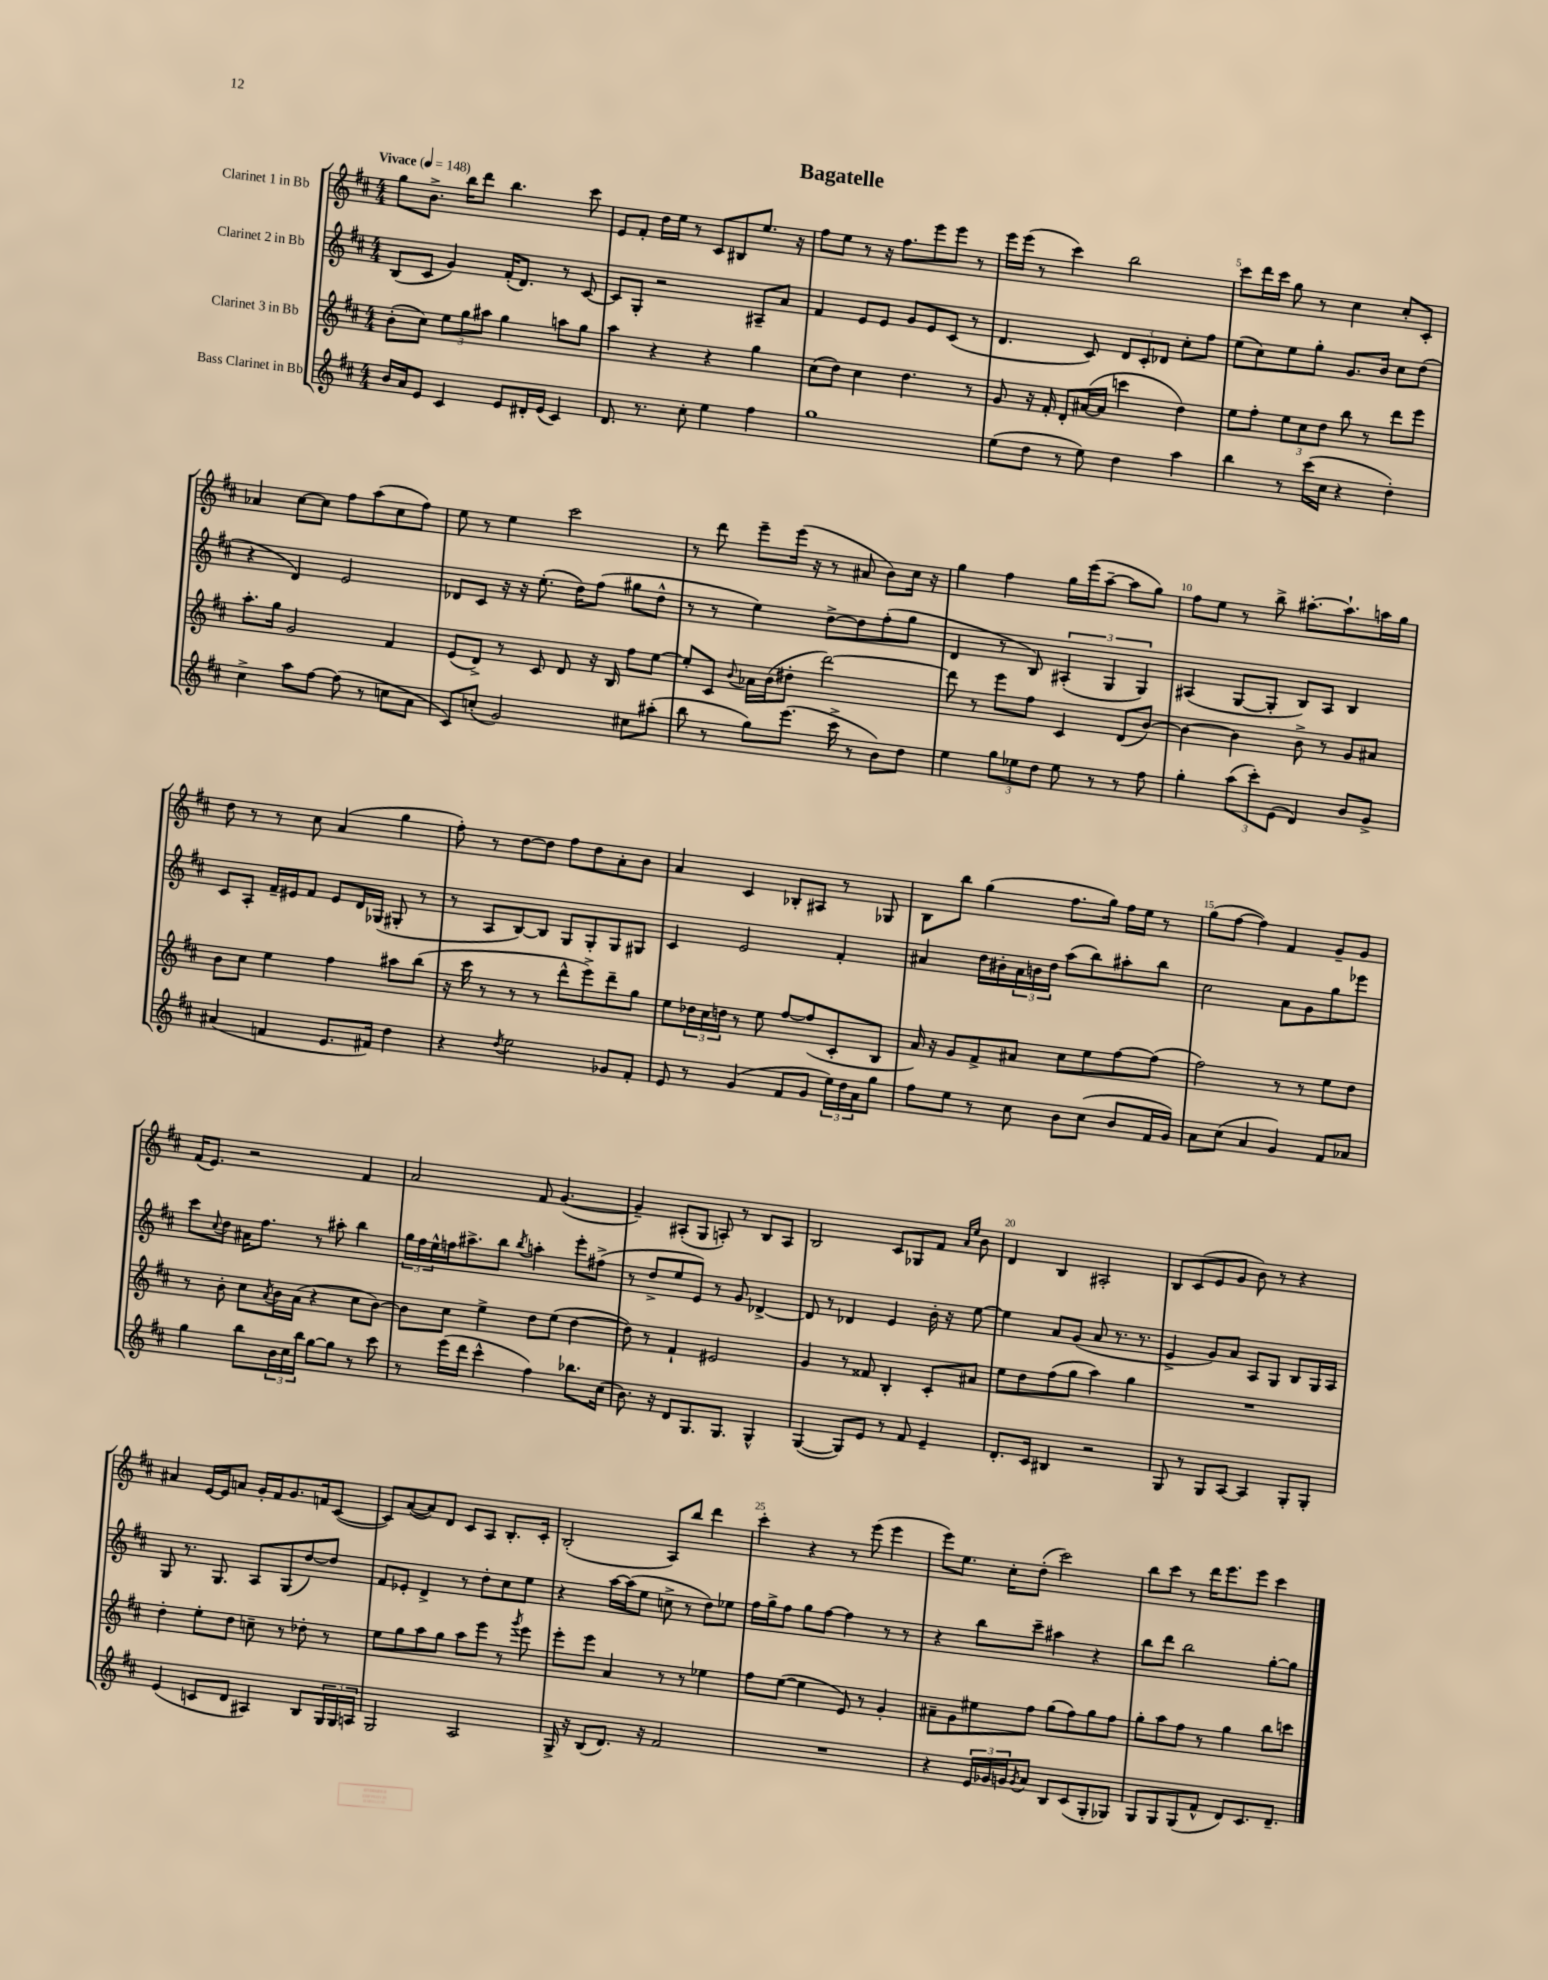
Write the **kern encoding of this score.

**kern	**kern	**kern	**kern
*part4	*part3	*part2	*part1
*staff4	*staff3	*staff2	*staff1
*I"Bass Clarinet in Bb	*I"Clarinet 3 in Bb	*I"Clarinet 2 in Bb	*I"Clarinet 1 in Bb
*clefG2	*clefG2	*clefG2	*clefG2
*k[f#c#]	*k[f#c#]	*k[f#c#]	*k[f#c#]
*M4/4	*M4/4	*M4/4	*M4/4
*MM148	*MM148	*MM148	*MM148
=1	=1	=1	=1
!	!	!	!LO:TX:a:B:t=Vivace
16b/LL	(8b'\L	(8B/L	8gg\L
16a/J	.	.	.
8e/J	8cc#\J)	8c#/J	8.b^\J
4c#/	12ee\L	4g/)	.
.	.	.	16bb\KL
.	12gg\	.	.
.	.	.	8ddd\J
.	12aa#X\J	.	.
8e/L	4gg\	(16f#'/KL	4.bb\
.	.	8.d/J)	.
16d#X'/L	.	.	.
(16e/JJ	.	.	.
4c#/)	8aan\L	8r	.
.	8gg\J	[8c#/	8ccc#\
=2	=2	=2	=2
8.d/	4aa\	8c#/L]	8e/L
.	.	8G'/J	8f#'/J
8.r	.	.	.
.	4r	2r	16dd\LL
.	.	.	16ee\JJ
8cc#'\	.	.	8r
4ee\	4r	.	8c#/L
.	.	.	8B#X/
4ff#\	4gg\	8A#X~/L	8.ee/J
.	.	8a/J	.
.	.	.	16r
=3	=3	=3	=3
1gg	(8cc#\L	4f#/	8ff#\L
.	8dd\J)	.	8ee\J
.	4cc#\	8e/L	8r
.	.	8e/J	16r
.	.	.	8.ff#\L
.	4.dd\	8g/L	.
.	.	8e/	8eee\
.	.	(8c#/J	8eee\J
.	8r	8r	8r
=4	=4	=4	=4
(8ee\L	8g/	4.d/	16eee\LL
.	.	.	(16eee\JJ
8dd\J	16r	.	8r
.	16f#'/	.	.
8r	8d'/L	.	4ccc#\)
8ee\)	([16a#X/L	8c#/)	.
.	16a#/JJ]	.	.
4dd\	4cccn\	12d/L	2bb\
.	.	12c#'/	.
.	.	12d-X/J	.
4aa\	4dd\)	8cc#'\L	.
.	.	8ff#\J	.
=5	=5	=5	=5
4bb\	8ee\L	(8ee\L	8ccc#\L
.	8ff#'\J	8cc#\)	16ddd\L
.	.	.	16ccc#\JJ
8r	12ee\L	8ee\	8gg\
.	12cc#\	.	.
(16ccc#\LL	.	8gg'\J	8r
.	12dd\J	.	.
16cc#\JJ	.	.	.
4r	8bb\	8.g/L	4cc#\
.	8r	.	.
.	.	16b/Jk	.
4dd'\)	8ddd\L	8cc#\L	8cc#'/L
.	8eee\J	(8dd\J	8c#'/J
!!LO:LB:g=z
=6	=6	=6	=6
4cc#^\	8.aa'\L	4r	4a-X/
.	16gg\Jk	.	.
8aa\L	2g/	4d/)	[8cc#\L
[8ff#\J	.	.	8cc#\J]
(8ff#\]	.	2e/	8ff#\L
8r	.	.	(8aa\
8ccn\L	4f#/	.	8cc#\
8a\J	.	.	8ff#\J)
=7	=7	=7	=7
8c#/L)	(8e/L	8d-X/L	8ee\
(8ccn'/J	8d^/J)	8c#/J	8r
2g/)	8r	16r	4ee\
.	.	16r	.
.	8c#/	(8.ee'\	.
.	8d/	.	2ccc#\
.	.	16dd\KL)	.
.	16r	(8ff#\J	.
.	16B/	.	.
8cc#X\L	8ff#\L	8gg#X\L	.
(8aa#X'\J	[8ee\J	8dd^^\J	.
=8	=8	=8	=8
8bb\	8ee'/L]	8r	8r
8r	8c#/J	8r	8ddd\
.	8qqb/	.	.
8gg\L)	16a-X\LL	4ee\)	8eee~\L
.	(16b\J	.	.
(8.eee\J	8dd#X'\J	.	(16eee\Jk
.	.	.	16r
.	[2ddd\)	[8dd^\L	8r
16ccc#^\	.	.	.
8r	.	8dd\]	8a#X/
8b\L)	.	(8ff#'\	8b\L)
8dd\J	.	8gg\J	16cc#\Jk
.	.	.	16r
=9	=9	=9	=9
4ee\	8ddd\]	4d/	4gg\
.	8r	.	.
12gg\L	8eee\L	8r	4ff#\
12ee-X\	.	.	.
.	8ff#\J	8B/)	.
12dd\J	.	.	.
8ee-\	4c#/	(6A#X'/	16gg\LL
.	.	.	(16eee\J
8r	.	.	[8aa~\J
.	.	6G/	.
8r	(8d/L	.	8aa\L]
.	.	6G/)	.
8ff#\	[8b/J)	.	8gg\J)
=10	=10	=10	=10
4gg'\	4b\_	(4A#X/	8ff#\L
.	.	.	8ee\J
(12aa\L	4b\]	[8G/L	8r
12ccc#'\)	.	.	.
.	.	8G'/J]	8bb^\
(12e\J	.	.	.
4d/)	8b^\	8B/L)	[8.aa#X'\L
.	8r	8A#/J	.
.	.	.	8.aa#`\]
8b/L	8g/L	4B/	.
8g^/J	8a#X/J	.	16aan\L
.	.	.	16gg\JJ
!!LO:LB:g=z
=11	=11	=11	=11
(4a#X/	8b\L	8c#/L	8dd\
.	8cc#\J	8A'/J	8r
4fn/	4ee\	16f#~/LL	8r
.	.	16e#X/J	.
.	.	8f#/J	8cc#\
8.e/L	4ff#\	8e#/L	(4a/
.	.	16d/L	.
16f#X/Jk)	.	(16G-X/JJ	.
4dd\	8aa#X\L	8G#X'/	4gg\
.	(8bb\J	8r	.
=12	=12	=12	=12
4r	16r	8r	8ff#'\)
.	16ccc#\	.	.
.	8r	8A/L	8r
8qdd/	.	.	.
2ee\	8r	[8B/)	[8dd\L
.	8r	8B/J]	8dd\J]
.	8ddd^^\L	8G/L	8ff#\L
.	8eee^\)	8G'/	8dd\
8g-X/L	8ddd~\	8G/	8a'\
8f#'/J	8gg\J	8G#X/J	8b\J
=13	=13	=13	=13
8e/	8ee\L	4c#/	4a/
8r	24dd-X\L	.	.
.	24cc#\	.	.
.	24ddn\JJ	.	.
(4g/	8r	2e/	4c#/
.	8ee\	.	.
8f#/L	[8ff#/L	.	8B-X'/L
8g/J	(8ff#/]	.	8A#X/J
24ee\LL)	8c#'/	4f#'/	8r
24dd\	.	.	.
24a\J	.	.	.
8gg\J	8B/J	.	8G-X/
=14	=14	=14	=14
8ff#\L	16a/)	4a#X/	8B\L
.	16r	.	.
8ee\J	8g/L	.	8bb\J
8r	8f#^/	16dd\LL	(4gg\
.	.	16b#X'\	.
8cc#\	8a#X/J	24a#\	.
.	.	24bn\	.
.	.	24dd\JJ	.
8b\L	8cc#\L	(8aa\L	8.ff#\L
(8cc#\J	8ee\	8bb\)	.
.	.	.	16gg\Jk)
8b/L	[8ff#\	8aa#X'\	16ff#\LL
.	.	.	16ee\JJ
16f#/L	(8ff#\J]	8bb\J	8r
16g/JJ)	.	.	.
=15	=15	=15	=15
8a\L	2ff#\)	2cc#\	(8gg\L
(8cc#\J	.	.	[8ff#\J
4a/	.	.	4ff#\])
4g/)	8r	8a\L	4f#/
.	8r	8g\	.
8f#/L	8ee\L	8gg\	8g~/L
8a-X/J	8dd\J	8eee-X\J	8g/J
!!LO:LB:g=z
=16	=16	=16	=16
4gg\	8r	8ccc#\L	(16f#/KL
.	.	.	8.e/J)
.	.	8qqcc#/	.
.	8b'\	8dd\J	.
8bb\L	8cc#\L	16a#X\KL	2r
.	.	8.ff#\J	.
.	8qa/	.	.
24b\L	16b\L	.	.
24cc#\	.	.	.
.	(16a\JJ	.	.
24bb\JJ	.	.	.
[8gg\L	4r	8r	.
8gg\J]	.	8aa#X'\	.
8r	8cc#\L	4bb\	4f#/
8ccc#\	[8b\J)	.	.
=17	=17	=17	=17
8r	8b\L]	24gg\LL	2a/
.	.	24ff#\	.
.	.	24ee^^\	.
(16eee\LL	8cc#\J	16ffn\J	.
16ddd\JJ	.	8.aa#X^\	.
4ccc#^^\	4ee^\	.	.
.	.	8bb\J	.
.	.	8qbb/	.
4ff#\)	8dd\L	4aan'\	8f#/
.	(8ee\J	.	([4.g/
8.bb-X\L	[4dd\	8eee'\L	.
.	.	(8ff#X^\J	.
(16cc#\Jk	.	.	.
=18	=18	=18	=18
8.b\)	8dd\])	8r	4g~/])
.	8r	8dd^/L	.
16r	.	.	.
8d/L	4f#`/	8ee/	(8A#X'/L
8.G/	.	8e/J)	8G/J
.	2e#X/	8r	8An'/)
8.G/J	.	.	.
.	.	8g/	8r
4G^^/	.	[4d-X^/	8B/L
.	.	.	8A/J
=19	=19	=19	=19
([4G/	4g/	8d-/]	2B/
.	.	8r	.
8G/L])	8r	4d-X/	.
8e/J	8f##X/	.	.
8r	4B'/	4e/	8c#/L
8f#/	.	.	8G-X/
4e~/	8c#'/L	16b'\	8f#/J
.	.	16r	.
.	.	.	16qqa/LL
.	.	.	16qqee/JJ
.	8a#X/J	[8ee\	8b\
=20	=20	=20	=20
8.d'/L	8ee\L	4ee\]	4d/
.	8dd\	.	.
16c#/Jk	.	.	.
4B#X/	(8ff#\	8a/L	4B/
.	8gg\J	(8g/J	.
2r	4aa\)	8a/	2A#X'/
.	.	8.r	.
.	4gg\	.	.
.	.	8.r	.
=21	=21	=21	=21
8G/	1r	4e^/	8B/L
8r	.	.	(8c#/
8G/L	.	8g/L)	8e/
[8A/J	.	8a/J	8g/J
4A/]	.	8A/L	8b\)
.	.	8G/J	8r
8G'/L	.	8B/L	4r
8G'/J	.	16G/L	.
.	.	16A/JJ	.
!!LO:LB:g=z
=22	=22	=22	=22
(4e/	4dd'\	8G/	4a#X/
.	.	8.r	.
8cn/L	8ee'\L	.	[16e/LL
.	.	8.G/	16e/J]
8d/J	8dd\J	.	8an/J
4A#X/)	8ccn~\	8A/L	16g'/LL
.	.	.	16f#/J
.	8r	(8G/	8.g/
8B/L	8dd-X'\	[8dd/)	.
.	.	.	16fn/k
24G/L	8r	8dd/J]	([8c#/J
24G/	.	.	.
24An/JJ	.	.	.
=23	=23	=23	=23
2G/	8ee\L	8f#/L	8c#/L])
.	8gg\	8e-X'/J	([8a/
.	8aa\	4d^/	8a/])
.	8gg\J	.	8d/J
2A/	8aa\L	8r	8c#/L
.	8eee\J	8dd'\L	8A/J
.	8r	8cc#\	8.B'/L
.	8qggg/	.	.
.	8eee\	8ee\J	.
.	.	.	16c#'/Jk
=24	=24	=24	=24
16G^/	8eee'\L	4r	(2B'/
16r	.	.	.
(8B/L	8eee\J	.	.
8.d/J)	4a/	[16aa\LL	.
.	.	(16aa\J]	.
.	.	8ee\J	.
16r	.	.	.
2f#/	8r	8ccn^\	8A/L)
.	8r	8r	8bb/J
.	4ee-X\	8dd\L)	4ddd\
.	.	8ee-X\J	.
=25	=25	=25	=25
1r	8ff#\L	16ff#\LL	4ccc#'\
.	.	16gg^\J	.
.	([8ee\J	8ff#\J	.
.	4ee\]	8gg\L	4r
.	.	[8ff#\J	.
.	8e/)	4ff#\]	8r
.	8r	.	(8eee\
.	4g'/	8r	4eee\
.	.	8r	.
=26	=26	=26	=26
4r	8a#X~\L	4r	8eee\L)
.	8g\	.	8.ee\J
24e/LL	8ee#X\	8bb\L	.
24g-X/	.	.	.
.	.	.	16cc#'\KL
24gn/J	.	.	.
8qg/	.	.	.
8a/J	8ff#\J	8ccc#~\J	(8dd'\J
8B/L	(8gg\L	4aa#X\	2ccc#\)
(8c#/	8ff#\)	.	.
8G'/	8gg\	4r	.
8G-X/J)	8ff#\J	.	.
=27	=27	=27	=27
8G/L	8gg'\L	8bb\L	8bb\L
8G/	8aa\	8ddd\J	8ccc#\J
(8G/	8ff#\J	2bb\	8r
8f#^^/J	8r	.	16ddd\KL
.	.	.	8.eee\
8d/L)	4gg\	.	.
8.c#/	.	.	8eee\J
.	8bb\L	[8gg'\L	4ccc#\
8.d~/J	.	.	.
.	8cccn\J	8gg\J]	.
==	==	==	==
*-	*-	*-	*-
